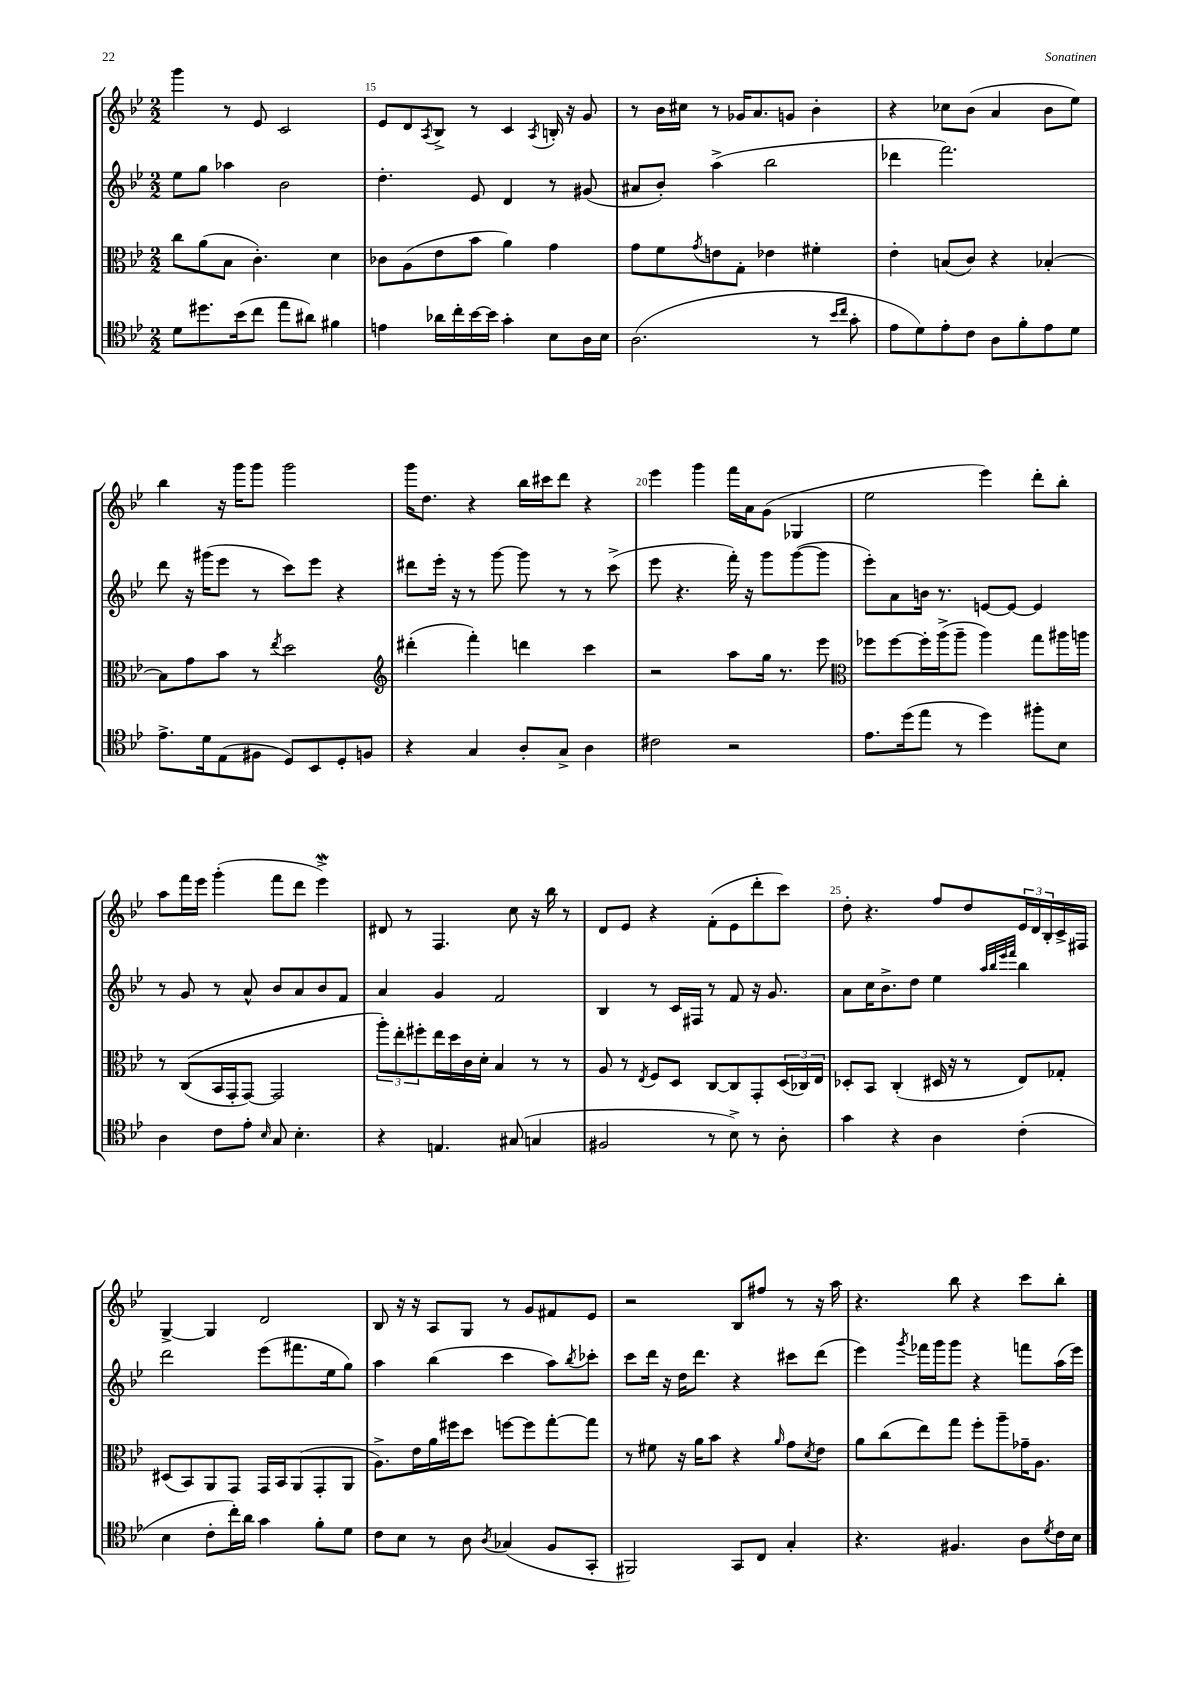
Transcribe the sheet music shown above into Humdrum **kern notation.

**kern	**kern	**kern	**kern
*staff4	*staff3	*staff2	*staff1
*clefC4	*clefC3	*clefG2	*clefG2
*k[b-e-]	*k[b-e-]	*k[b-e-]	*k[b-e-]
*M2/2	*M2/2	*M2/2	*M2/2
8d	8cc	8ee-	4ggg
8.dd#	(8a	8gg	.
.	8B-	4aa-	8r
(16b-	.	.	.
8cc	4.c')	.	8e-
8ee-	.	2b-	2c
8a#)	.	.	.
4f#	4d	.	.
=	=	=	=
4e	8c-	4.dd'	8e-
.	(8A	.	8d
.	.	.	8qA
16a-	8e-	.	8B-^
16cc'	.	.	.
[16b-	8b-	8e-	8r
16b-]	.	.	.
4g'	4a)	4d	4c
.	.	.	8qA
8B-	4g	8r	16B'
.	.	.	16r
16A	.	(8g#	8g
16B-	.	.	.
=	=	=	=
(2.A	8g	8a#	8r
.	8f	8b-')	16b-
.	.	.	16cc#
.	8qg	.	.
.	8e	(4aa^	8r
.	8G'	.	16g-
.	.	.	8.a
.	4e-	2bb-	.
.	.	.	8g
8r	4f#'	.	4b-'
16qqb-	.	.	.
16qqcc	.	.	.
8g'	.	.	.
=	=	=	=
8e-	4e-'	4ddd-	4r
8d)	.	.	.
8e-'	(8B	2.fff)	8cc-
8c	8c)	.	(8b-
8A	4r	.	4a
8f'	.	.	.
8e-	[4B-'	.	8b-
8d	.	.	8ee-)
=	=	=	=
8.e-^	8B-]	8ddd	4bb-
.	8g	16r	.
16d	.	(16ggg#	.
(8E-	8b-	8eee-	16r
.	.	.	16ggg
8F#	8r	8r	8ggg
.	8qee-	.	.
8D)	2dd	8ccc)	2ggg
8BB-	.	8eee-	.
8D'	.	4r	.
8F	.	.	.
=	=	=	=
*	*clefG2	*	*
4r	(4ddd#'	8ddd#	16ggg
.	.	.	8.dd
.	.	16eee-'	.
.	.	16r	.
4G	4fff')	8r	4r
.	.	[8ggg	.
8A'	4ddd	8ggg]	16bb-
.	.	.	16ccc#
8G^	.	8r	8ddd
4A	4ccc	8r	4r
.	.	(8ccc^	.
=	=	=	=
2c#	2r	8eee-	4eee-
.	.	4.r	.
.	.	.	4ggg
2r	8aa	16fff')	16fff
.	.	16r	16a
.	16gg	8ggg	(8g
.	8.r	.	.
.	.	([8ggg	4G-
.	8eee-	8ggg]	.
=	=	=	=
*	*clefC3	*	*
8.e-	8ff-	8eee-')	2ee-
.	[8ff-	8a	.
(16dd	.	.	.
8ee-	16ff-']	16b	.
.	(16aa^	8.r	.
8r	8aa~	.	.
4dd)	4aa)	[8e	4eee-)
.	.	8e_	.
8ff#'	8gg	4e]	8ddd'
8B-	16aa#	.	8bb-'
.	16aa	.	.
=	=	=	=
4A	8r	8r	8aa
.	&((8C	8g	16fff
.	.	.	16eee-
8c	16BB-	8r	(4ggg'
.	16GG'	.	.
8e-'	[8GG)	8a^^	.
16qqB-	.	.	.
8G	2GG]	8b-	8fff
4.B-'	.	8a	8ddd
.	.	8b-	4eee-^)
.	.	8f	.
=	=	=	=
4r	12aa'&)	4a	8d#
.	12ee-'	.	.
.	.	.	8r
.	12ff#'	.	.
4.E	16ee-	4g	4.F
.	16dd	.	.
.	16c	.	.
.	16d'	.	.
.	4B-	2f	.
(8G#	.	.	8cc
4G	8r	.	16r
.	.	.	16bb-
.	8r	.	8r
=	=	=	=
2F#	8A	4B-	8d
.	8r	.	8e-
.	8qE-	.	.
.	8F	8r	4r
.	8D	16c	.
.	.	16F#	.
8r	[8C	8r	(8f'
8B-^)	8C]	8f	8e-
8r	8GG'	16r	8ddd'
.	.	8.g	.
8A'	(24D	.	8ccc)
.	24C-)	.	.
.	24E-	.	.
=	=	=	=
4g	8D-'	8a	8dd'
.	8BB-	16cc	4.r
.	.	8.b-^	.
4r	(4C'	.	.
.	.	8dd	.
4A	16D#	4ee-	8ff
.	16r	.	.
.	8r	.	8dd
.	.	32qqaa	.
.	.	32qqbb-	.
.	.	32qqeee-	.
.	.	32qqfff	.
(4c'	8E-)	4bb-	24e-
.	.	.	24d
.	.	.	24B-'
.	8G-'	.	16c^
.	.	.	16F#
=	=	=	=
4B-	(8D#	2ddd	[4G^
.	8BB-)	.	.
8c'	8AA	.	4G]
16cc')	8GG	.	.
16a	.	.	.
4g	16GG	(8eee-	2d
.	16BB-	.	.
.	(8AA	8.fff#	.
8f'	8GG'	.	.
.	.	16ee-	.
8d	8AA	8gg)	.
=	=	=	=
8c	8.A^)	4aa	8B-
8B-	.	.	16r
.	16e-	.	16r
8r	16a	(4bb-	8A
.	16ff#	.	.
8A	8dd	.	8G
8qA	.	.	.
(4G-	[8ff	4ccc	8r
.	8ff]	.	8g
8F	[8gg'	8aa)	8f#
.	.	8qbb-	.
8GG'	8gg]	8ccc-'	8e-
=	=	=	=
2FF#)	8r	8ccc	2r
.	8f#	16ddd	.
.	.	16r	.
.	16r	16dd	.
.	16a	8.ddd	.
.	8b-	.	.
8GG	4r	4r	8B-
8C	.	.	8ff#
.	16qqa	.	.
4G'	8g	8ccc#	8r
.	8qd	.	.
.	8e-	(8ddd	16r
.	.	.	16aa
=	=	=	=
4.r	8a	4eee-)	4.r
.	(8cc	.	.
.	.	8qggg	.
.	8ee-)	16fff-	.
.	.	16ggg	.
4.F#	8gg	8ggg	8bb-
.	8ff'	4r	4r
.	8aa~	.	.
8A	16g-~	8fff	8ccc
.	8.A	.	.
8qd	.	.	.
16c	.	(16aa	8bb-'
16B-	.	16eee-)	.
==	==	==	==
*-	*-	*-	*-
